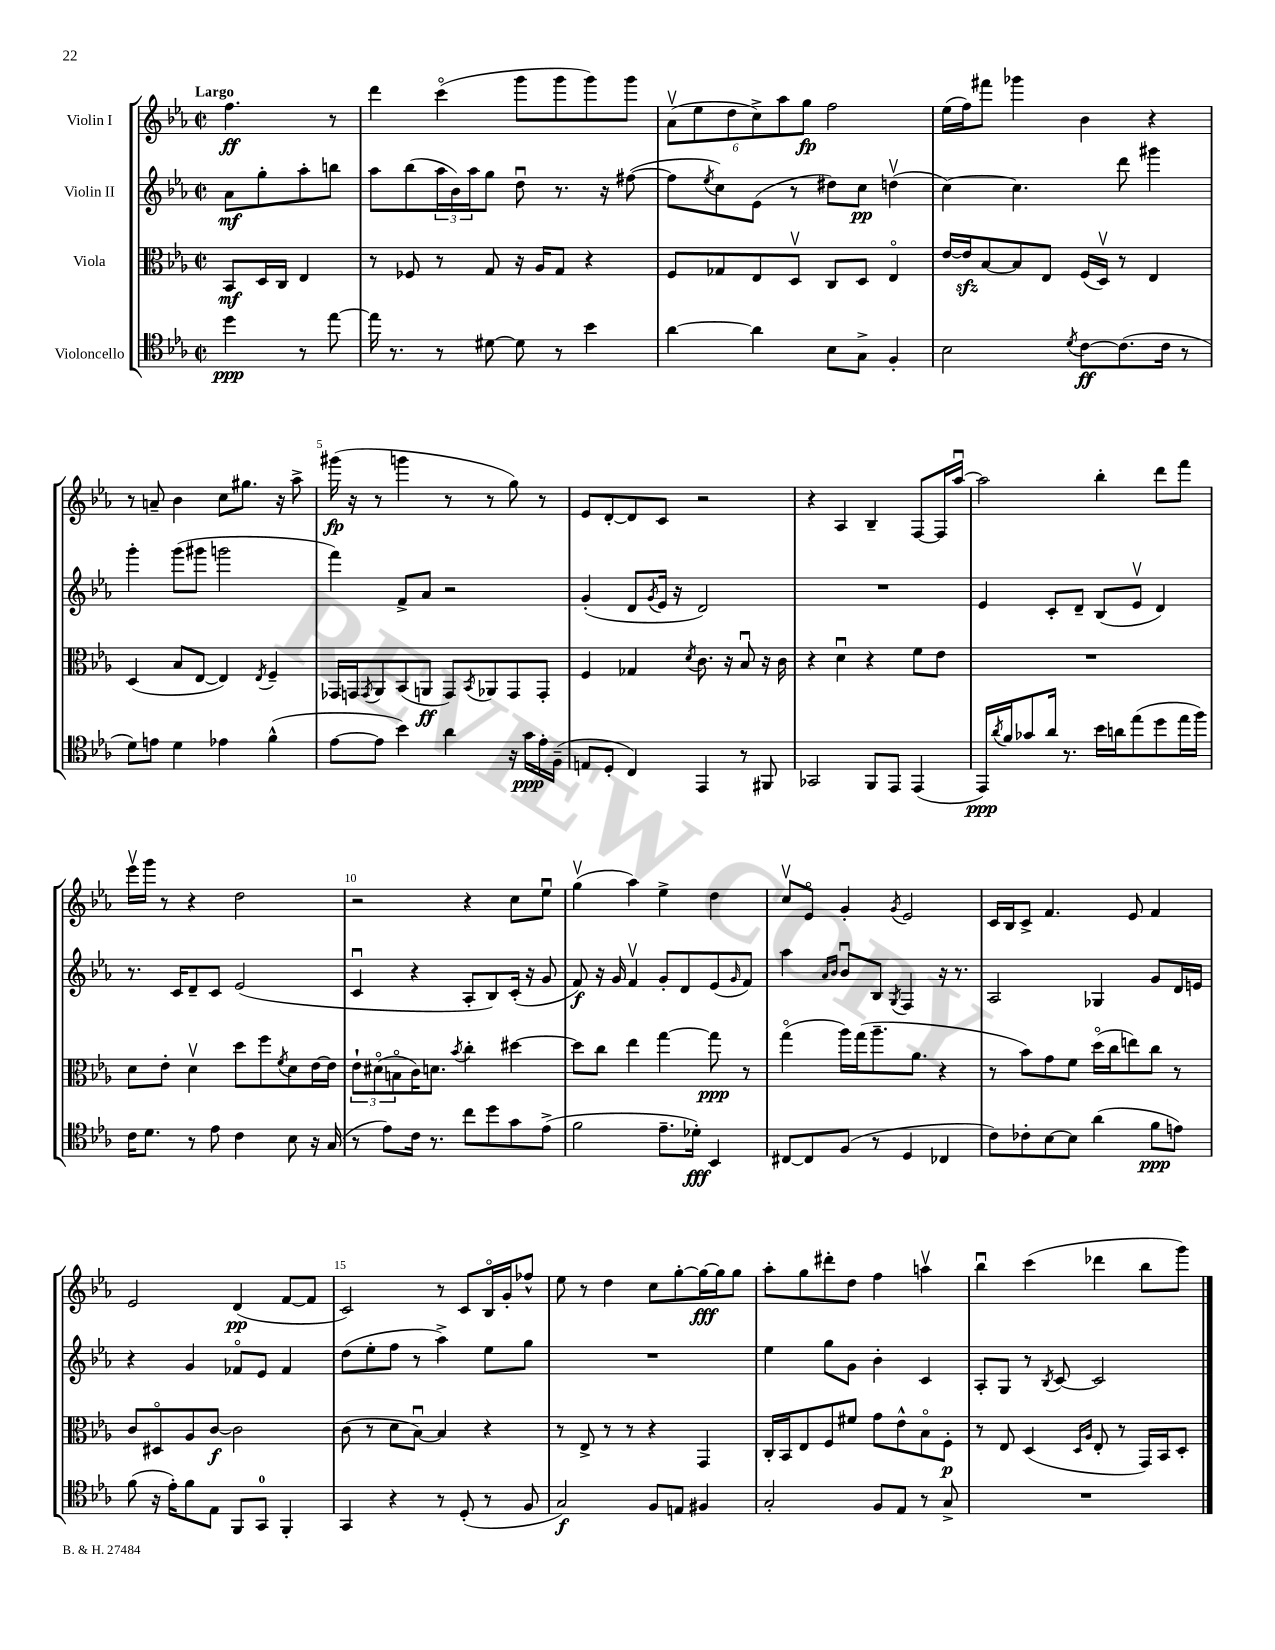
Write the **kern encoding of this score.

**kern	**kern	**kern	**kern
*staff4	*staff3	*staff2	*staff1
*clefC4	*clefC3	*clefG2	*clefG2
*k[b-e-a-]	*k[b-e-a-]	*k[b-e-a-]	*k[b-e-a-]
*M2/2	*M2/2	*M2/2	*M2/2
*met(c|)	*met(c|)	*met(c|)	*met(c|)
4dd\	8BB-/L	8a-\L	4.ff\
.	16D/L	8gg'\	.
.	16C/JJ	.	.
8r	4E-/	8aa-'\	.
[8ee-\	.	8bb\J	8r
=	=	=	=
16ee-\]	8r	8aa-\L	4ddd\
8.r	.	.	.
.	8F-/	(8bb-\	.
8r	8r	24aa-\L	(4ccco\
.	.	24b-\)	.
.	.	24aa-\J	.
[8d#\	8G/	8gg\J	.
8d#\]	16r	8ddu\	8ggg\L
.	16A-/LK	.	.
8r	8G/J	8.r	8ggg\
4b-\	4r	.	8ggg\)
.	.	16r	.
.	.	([8ff#\	8ggg\J
=	=	=	=
[4a-\	8F/L	8ff#\]L	(12a-v\L
.	.	.	12ee-\
.	.	8qee-/	.
.	8G-/	8cc\)	.
.	.	.	12dd\
4a-\]	8E-/	(8e-\J	12cc^\)
.	.	.	12aa-\
.	8Dv/J	8r	.
.	.	.	12gg\J
8B-\L	8C/L	8dd#\L)	2ff\
8G^\J	8D/J	8cc\J	.
4F'/	4E-o/	(4ddv\	.
=	=	=	=
2B-\	[16e-/LL	[4cc\)	(16ee-\LL
.	16e-/]J	.	16ff\J)
.	[8B-/	.	8fff#\J
.	8B-/]	4.cc\]	4ggg-\
.	8E-/J	.	.
8qd/	.	.	.
[8c\L	(16F/LL	.	4b-\
.	16Dv/JJ)	.	.
(8.c\]	8r	8ddd\	.
.	4E-/	4ggg#\	4r
16c\Jk	.	.	.
8r	.	.	.
=	=	=	=
8d\L)	(4D/	4ggg'\	8r
8e\J	.	.	8a~/
4d\	8B-/L	(8ggg\L	4b-\
.	[8E-/J	8ggg#\J	.
4e-\	4E-/])	2ggg\	8cc\L
.	.	.	8.gg#\J
.	8qE-/	.	.
(4f^^\	4F~/	.	.
.	.	.	16r
.	.	.	8aa-^\
=	=	=	=
[8e-\L	16GG-/LL	4fff\)	(16ggg#\
.	16GG/J	.	16r
.	8qGG/	.	.
8e-\]J	8AA-/	.	8r
4b-\)	(8BB-/	8f^/L	4ggg\
.	8AA/J	8a-/J	.
4a-\	8GG/L)	2r	8r
.	8qBB-/	.	.
.	8AA-/	.	8r
16r	8GG/	.	8gg\)
16g\LL	.	.	.
16e-'\	8GG'/J	.	8r
(16F~\JJ	.	.	.
=	=	=	=
8E/L	4F/	(4g'/	8e-/L
8D'/J	.	.	[8d'/
4C/)	4G-/	8d/L	8d/]
.	.	8qg/	.
.	.	16e-/Jk	8c/J
.	.	16r	.
.	8qd/	.	.
4EE-/	8.c\	2d/)	2r
.	16r	.	.
8r	8B-u/	.	.
8FF#/	16r	.	.
.	16c\	.	.
=	=	=	=
2GG-/	4r	1r	4r
.	4du\	.	4A-/
8FF/L	4r	.	4B-~/
8EE-/J	.	.	.
(4EE-/	8f\L	.	[8F/L
.	8e-\J	.	16F/]L
.	.	.	[16aa-u/JJ
=	=	=	=
16EE-/LL)	1r	4e-/	2aa-\]
8qa-/	.	.	.
16f/J	.	.	.
8g-/	.	.	.
16a-/Jk	.	8c'/L	.
8.r	.	.	.
.	.	8d~/J	.
16b-\LL	.	(8B-/L	4bb-'\
16a\J	.	.	.
(8ee-\	.	8e-v/J	.
8dd\	.	4d/)	8ddd\L
16ee-\L	.	.	8fff\J
16ff\JJ)	.	.	.
=	=	=	=
16c\LK	8d\L	8.r	16eee-v\LL
8.d\J	.	.	16ggg\JJ
.	8e-'\J	.	8r
.	.	16c/LK	.
8r	4dv\	8d~/	4r
8e-\	.	8c/J	.
4c\	8dd\L	(2e-/	2dd\
.	8ff\	.	.
.	8qf/	.	.
8B-\	8d\	.	.
16r	[16e-\L	.	.
(16G/	16e-\]JJ	.	.
=	=	=	=
8r	12e-`\L	4cu/	2r
.	(12d#o\	.	.
8e-\L)	.	.	.
.	12Bo\	.	.
16c\Jk	16c\K)	4r	.
8.r	8.d\J	.	.
.	8qb-/	.	.
8cc\L	4cc'\	8A-'/L	4r
8dd\	.	8B-/)	.
8g\	[4dd#\	(16c'/Jk	8cc\L
.	.	16r	.
(8e-^\J	.	8g/	8ee-u\J
=	=	=	=
2f\	8dd#\]L	8f/)	(4ggv\
.	8cc\J	16r	.
.	.	16g/	.
.	4ee-\	4fv/	4aa-\)
8.e-~\L	[4gg\	8g'/L	4ee-^\
.	.	8d/	.
16d-'\Jk)	.	.	.
4BB-/	8gg\]	(8e-/	4dd\
.	.	16qqg/	.
.	8r	8f/J)	.
=	=	=	=
[8C#/L	(4ggo\	4aa-\	8ccv/L
8C#/]	.	.	8e-o/J
.	.	16qqa-/LL	.
.	.	16qqb-/JJ	.
(8F/J	16aa-\LL)	8b-u/L	4g'/
.	(16gg\J	.	.
8r	8.aa-~\	8B-/J	.
.	.	8qG/	8qg/
4D/	.	4F/	2e-/
.	8.a-\J	.	.
4C-/	4r	16r	.
.	.	8.r	.
=	=	=	=
8c\L)	8r	2A-/	16c/LL
.	.	.	16B-/J
8c-'\	8b-\L)	.	8c^/J
[8B-\	8g\	.	4.f/
8B-\]J	8f\J	.	.
(4a-\	(16ddo\LL	4G-/	.
.	16cc\J	.	.
.	8ee\)	.	8e-/
8f\L	8cc\J	8g/L	4f/
8e\J)	8r	16d/L	.
.	.	16e/JJ	.
=	=	=	=
(8f\	8c/L	4r	2e-/
16r	8D#o/	.	.
16e-'\LK)	.	.	.
8f\	8A-/	4g/	.
8E-\J	[8c/J	.	.
8FF/L	2c\]	8f-o/L	(4d/
8GG/J	.	8e-/J	.
4FF'/	.	4f-/	[8f/L
.	.	.	8f/]J
=	=	=	=
4GG/	(8c\	(8dd\L	2c/)
.	8r	8ee-'\	.
4r	8d\L	8ff\J	.
.	[8B-u\J)	8r	.
8r	4B-/]	4aa-^\)	8r
(8D'/	.	.	8c/L
8r	4r	8ee-\L	16B-o/L
.	.	.	16g'/J
8F/	.	8gg\J	8ff-^^/J
=	=	=	=
2G/)	8r	1r	8ee-\
.	8E-^/	.	8r
.	8r	.	4dd\
.	8r	.	.
8F/L	4r	.	8cc\L
8E/J	.	.	[8gg'\
4F#/	4GG/	.	16gg\_L
.	.	.	16gg\]J
.	.	.	8gg\J
=	=	=	=
2G'/	16C'/LL	4ee-\	8aa-'\L
.	16BB-/J	.	.
.	8E-/	.	8gg\
.	8F/	8gg\L	8ddd#'\
.	8f#/J	8g\J	8dd\J
8F/L	8g\L	4b-'\	4ff\
8E-/J	8e-^^\	.	.
8r	8B-o\	4c/	4aav\
8G^/	8F'\J	.	.
=	=	=	=
1r	8r	8A-'/L	4bb-u\
.	8E-/	8G/J	.
.	(4D/	8r	(4ccc\
.	.	8qB-/	.
.	.	[8c/	.
.	16qqD/LL	.	.
.	16qqA-/JJ	.	.
.	8E-'/	2c/]	4ddd-\
.	8r	.	.
.	16GG/LL)	.	8bb-\L
.	16BB-/J	.	.
.	8D'/J	.	8ggg\J)
==	==	==	==
*-	*-	*-	*-
